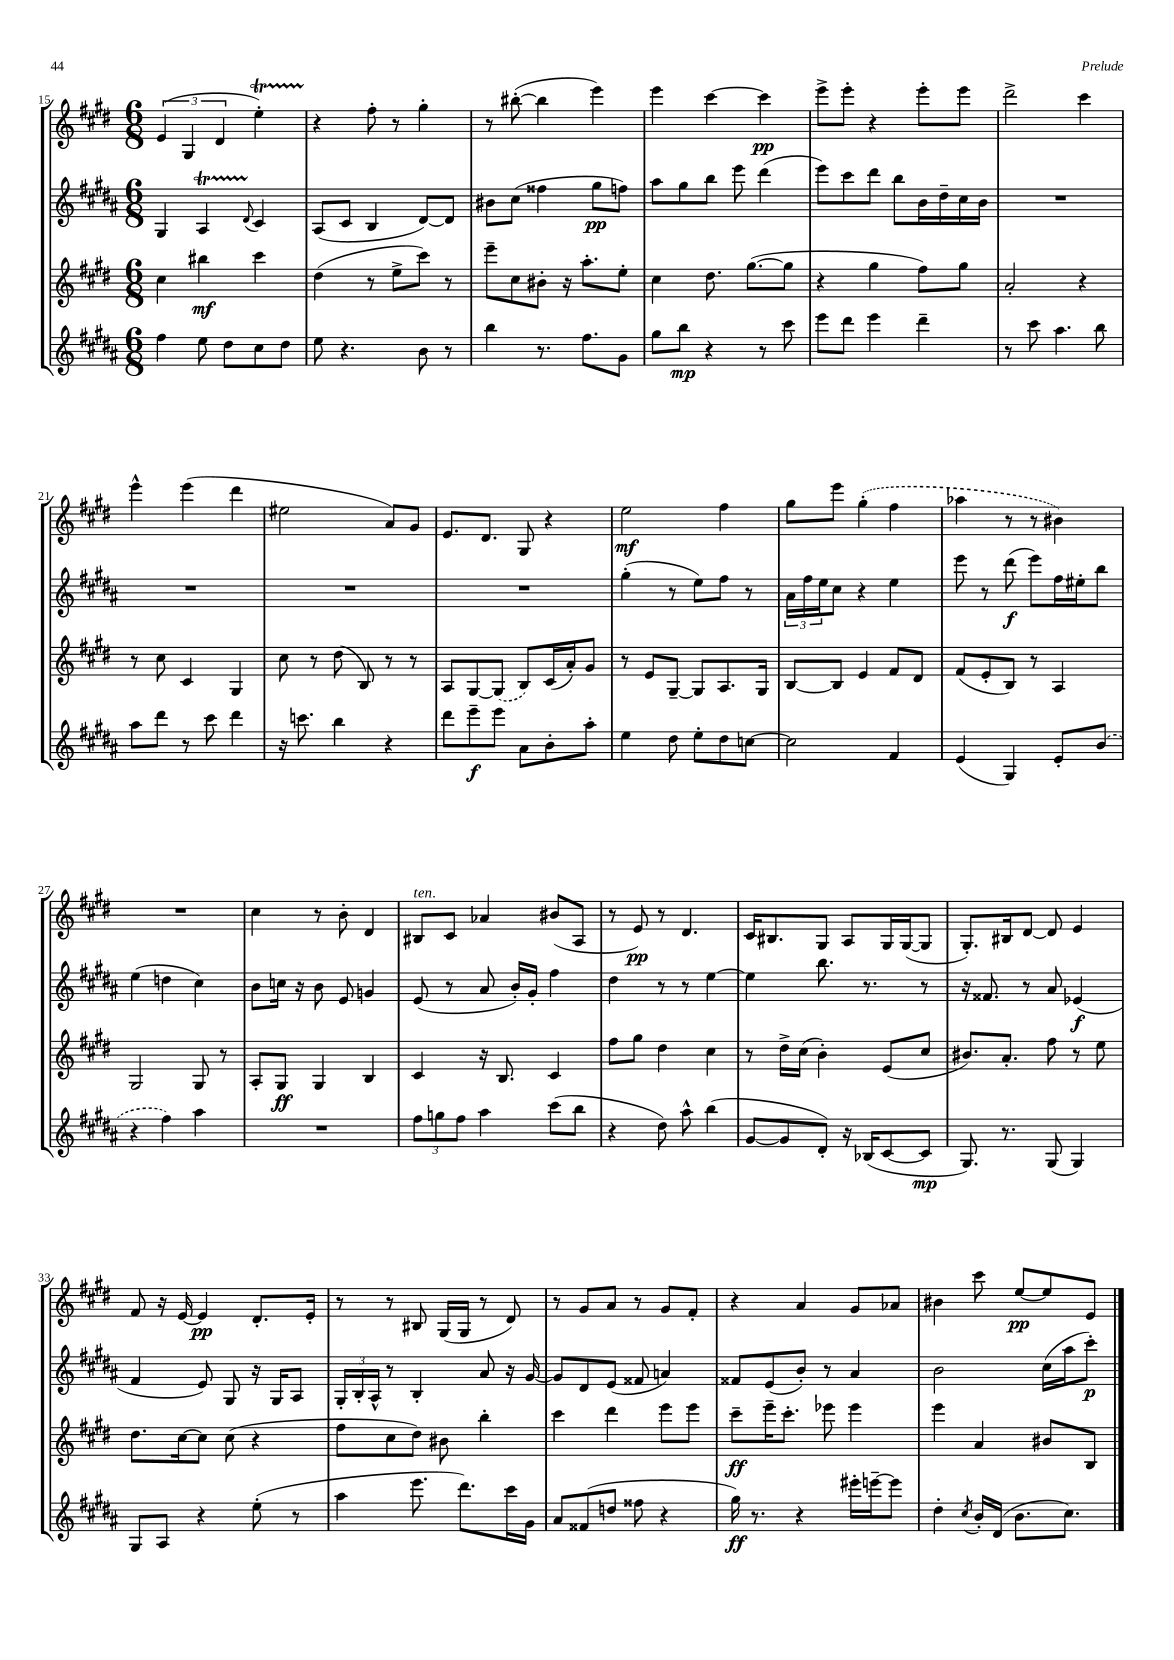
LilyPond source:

<<
\new StaffGroup <<
\new Staff = "s0" {
    \clef treble \key e \major \numericTimeSignature \time 6/8
    \tuplet 3/2 { e'4( gis4 dis'4 } e''4-.\startTrillSpan) |
    r4\stopTrillSpan fis''8-. r8 gis''4-. |
    r8 bis''8~-.( bis''4 e'''4) |
    e'''4 cis'''4~ cis'''4\pp |
    e'''8-> e'''8-. r4 e'''8-. e'''8 |
    dis'''2-> cis'''4 |
    e'''4-^ e'''4( dis'''4 |
    eis''2 a'8) gis'8 |
    e'8. dis'8. gis8 r4 |
    e''2\mf fis''4 |
    gis''8 e'''8 \once \slurDashed gis''4-.( fis''4 |
    aes''4 r8 r8 bis'4) |
    R2. |
    cis''4 r8 b'8-. dis'4 |
    bis8^\markup { \italic "ten." } cis'8 aes'4 bis'8( a8 |
    r8 e'8\pp) r8 dis'4. |
    cis'16 bis8. gis8 a8 gis16 gis16~( gis8 |
    gis8.-.) bis16 dis'8~ dis'8 e'4 |
    fis'8 r16 e'16~ e'4\pp dis'8.-. e'16-. |
    r8 r8 bis8 gis16( gis16 r8 dis'8) |
    r8 gis'8 a'8 r8 gis'8 fis'8-. |
    r4 a'4 gis'8 aes'8 |
    bis'4 cis'''8 e''8~\pp e''8 e'8 \bar "|." |
}
\new Staff = "s1" {
    \clef treble \key b \major \numericTimeSignature \time 6/8
    gis4 ais4\startTrillSpan \appoggiatura { dis'8 } cis'4\stopTrillSpan |
    ais8( cis'8 b4 dis'8~) dis'8 |
    bis'8 cis''8( fisis''4 gis''8\pp f''8) |
    ais''8 gis''8 b''8 e'''8 dis'''4( |
    e'''8) cis'''8 dis'''8 b''8 b'16 dis''16-- cis''16 b'16 |
    R2. |
    R2. |
    R2. |
    R2. |
    gis''4-.( r8 e''8) fis''8 r8 |
    \tuplet 3/2 { ais'16 fis''16 e''16 } cis''8 r4 e''4 |
    e'''8 r8 dis'''8\f( e'''8) fis''16 eis''16-. b''8 |
    e''4( d''4 cis''4) |
    b'8 c''16 r16 b'8 e'8 g'4 |
    e'8( r8 ais'8 b'16-.) gis'16-. fis''4 |
    dis''4 r8 r8 e''4~ |
    e''4 b''8. r8. r8 |
    r16 fisis'8. r8 ais'8 ees'4\f( |
    fis'4 e'8) gis8 r16 gis16 ais8 |
    \tuplet 3/2 { gis16-. b16-. ais16-^ } r8 b4-. ais'8 r16 gis'16~ |
    gis'8 dis'8 e'8( fisis'8 a'4) |
    fisis'8 e'8( b'8-.) r8 ais'4 |
    b'2 cis''16( ais''16 cis'''8-.\p) \bar "|." |
}
\new Staff = "s2" {
    \clef treble \key e \major \numericTimeSignature \time 6/8
    cis''4 bis''4\mf cis'''4 |
    dis''4( r8 e''8-> cis'''8) r8 |
    e'''8-- cis''8 bis'8-. r16 a''8.-. e''8-. |
    cis''4 dis''8. gis''8.~( gis''8 |
    r4 gis''4 fis''8) gis''8 |
    a'2-. r4 |
    r8 cis''8 cis'4 gis4 |
    cis''8 r8 dis''8( b8) r8 r8 |
    a8 gis8~ \once \slurDashed gis8( b8) cis'16( a'16-.) gis'8 |
    r8 e'8 gis8~-- gis8 a8. gis16 |
    b8~ b8 e'4 fis'8 dis'8 |
    fis'8( e'8-. b8) r8 a4 |
    gis2 gis8 r8 |
    a8-. gis8\ff gis4 b4 |
    cis'4 r16 b8. cis'4 |
    fis''8 gis''8 dis''4 cis''4 |
    r8 dis''16-> cis''16( b'4-.) e'8( cis''8 |
    bis'8.) a'8.-. fis''8 r8 e''8 |
    dis''8. cis''16~ cis''8 cis''8( r4 |
    fis''8 cis''8 dis''8) bis'8 b''4-. |
    cis'''4 dis'''4 e'''8 e'''8 |
    cis'''8--\ff e'''16-- cis'''8.-. ees'''8 ees'''4 |
    e'''4 a'4 bis'8 b8 \bar "|." |
}
\new Staff = "s3" {
    \clef treble \key b \major \numericTimeSignature \time 6/8
    fis''4 e''8 dis''8 cis''8 dis''8 |
    e''8 r4. b'8 r8 |
    b''4 r8. fis''8. gis'8 |
    gis''8 b''8\mp r4 r8 cis'''8 |
    e'''8 dis'''8 e'''4 dis'''4-- |
    r8 cis'''8 ais''4. b''8 |
    ais''8 dis'''8 r8 cis'''8 dis'''4 |
    r16 c'''8. b''4 r4 |
    dis'''8 e'''8--\f e'''8 ais'8 b'8-. ais''8-. |
    e''4 dis''8 e''8-. dis''8 c''8~ |
    c''2 fis'4 |
    e'4( gis4) e'8-. \once \slurDashed b'8( |
    r4 fis''4) ais''4 |
    R2. |
    \tuplet 3/2 { fis''8 g''8 fis''8 } ais''4 cis'''8( b''8 |
    r4 dis''8) ais''8-^ b''4( |
    gis'8~ gis'8 dis'8-.) r16 bes16( cis'8~ cis'8\mp |
    gis8.) r8. gis8( gis4) |
    gis8 ais8 r4 e''8-.( r8 |
    ais''4 e'''8. dis'''8.) cis'''16 gis'16 |
    ais'8 fisis'8( d''8 fisis''8 r4 |
    gis''16\ff) r8. r4 eis'''16-. e'''16~-- e'''8 |
    dis''4-. \acciaccatura { cis''8 } b'16-. dis'16( b'8. cis''8.) \bar "|." |
}
>>
>>
\layout { \context { \Score currentBarNumber = #15 } }
